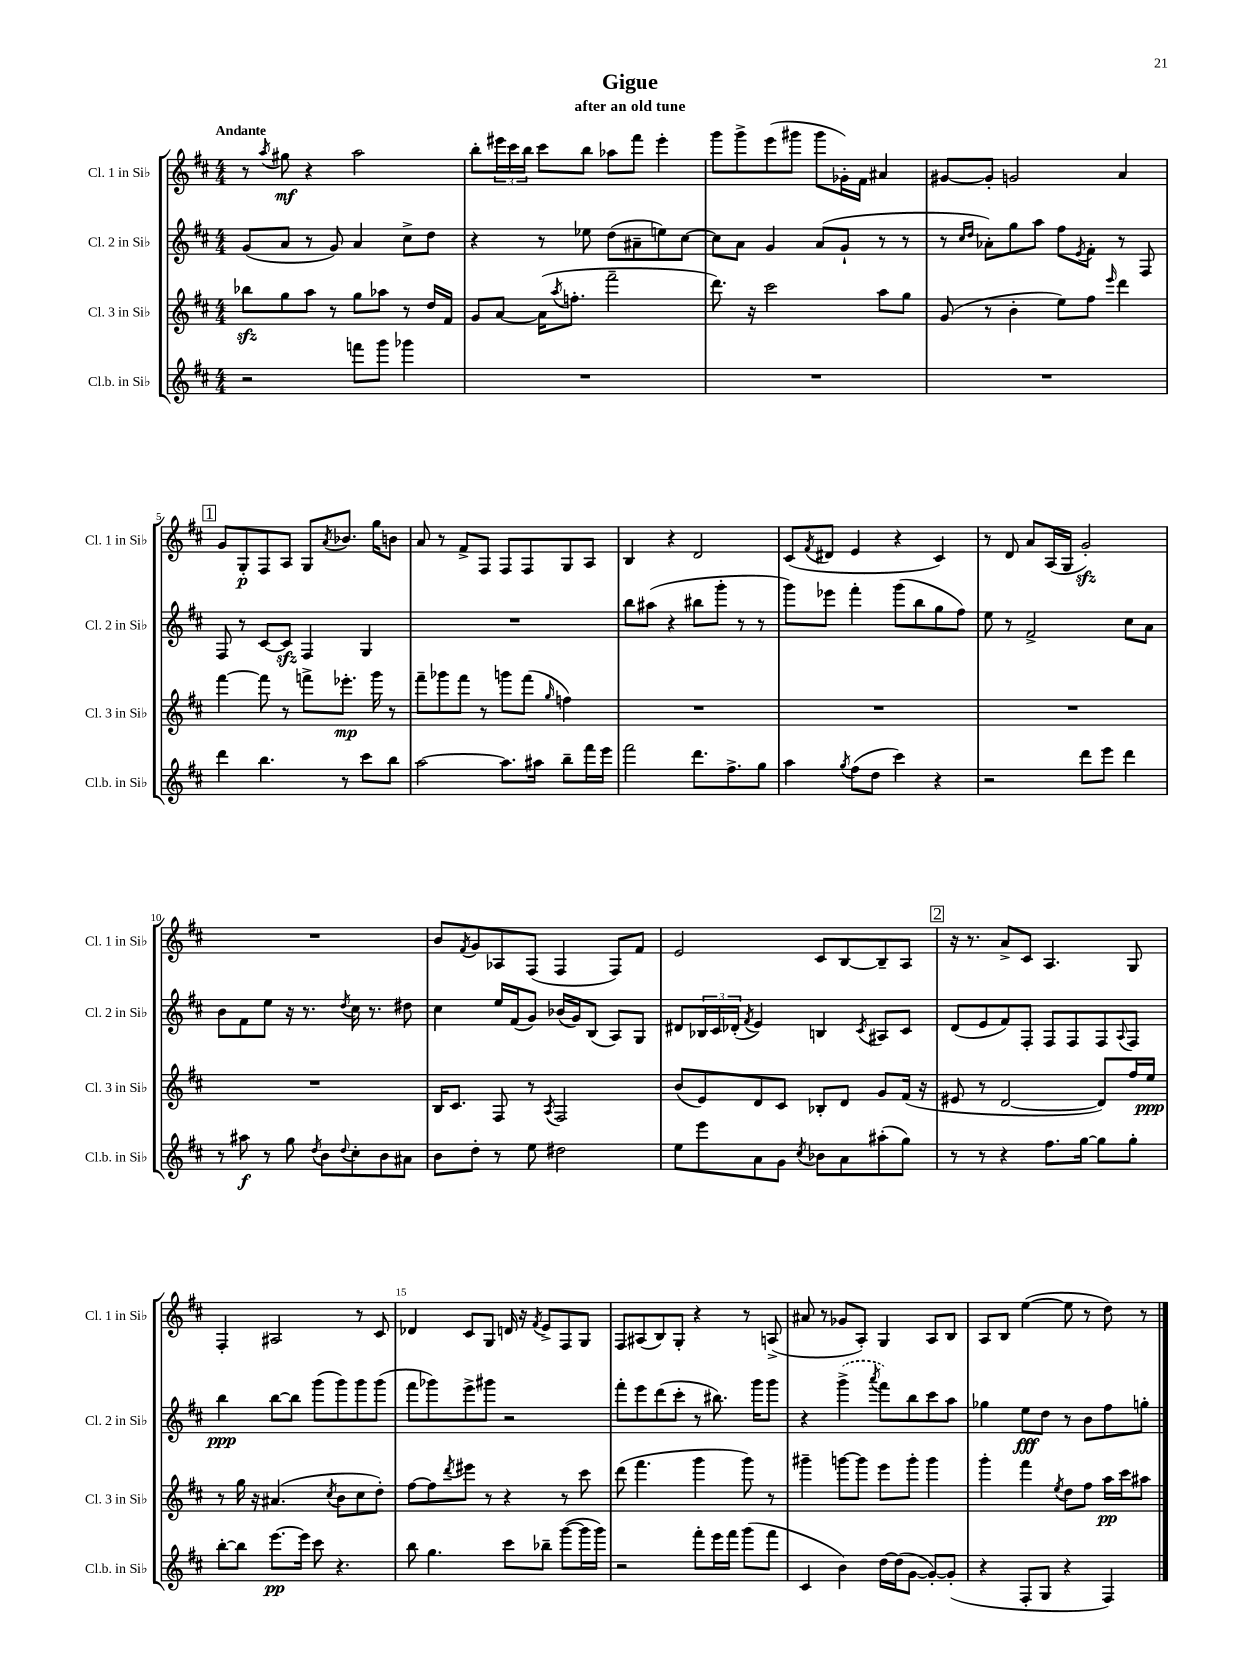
\header { title = "Gigue" subtitle = "after an old tune" }
<<
\new StaffGroup <<
\new Staff = "s0" \with { instrumentName = "Cl. 1 in Sib" shortInstrumentName = "Cl. 1 in Sib" } {
    \clef treble \key d \major \numericTimeSignature \time 4/4 \tempo "Andante"
    r8 \acciaccatura { a''8 } gis''8\mf r4 a''2 |
    b''8-. \tuplet 3/2 { eis'''16 cis'''16 b''16 } cis'''8 b''8 aes''8 fis'''8 eis'''4-. |
    g'''8 g'''8-> e'''8( gis'''8 gis'''8 ges'16-.) fis'16 ais'4 |
    gis'8~ gis'8-. g'2 a'4 |
    \mark \markup { \box "1" } g'8 g8-.\p fis8 a8 g8 \acciaccatura { a'8 } bes'8. g''16 b'8 |
    a'8 r8 fis'8-> fis8 fis8 fis8 g8 a8 |
    b4 r4 d'2 |
    cis'8( \acciaccatura { fis'8 } dis'8 e'4 r4 cis'4) |
    r8 d'8 a'8 a16( g16 g'2-.\sfz) |
    R1 |
    b'8 \acciaccatura { fis'8 } g'8 aes8 fis8( fis4 fis8) fis'8 |
    e'2 cis'8 b8~ b8-- a8 |
    \mark \markup { \box "2" } r16 r8. a'8-> cis'8 a4. g8 |
    fis4-. ais2 r8 cis'8 |
    des'4 cis'8 g8 d'16 r16 \acciaccatura { fis'8 } e'8-> fis8 g8 |
    fis8 ais8( b8) g8-. r4 r8 a8->( |
    ais'8 r8 ges'8 a8-.) g4 a8 b8 |
    a8 b8 e''4~( e''8 r8 d''8) r8 \bar "|." |
}
\new Staff = "s1" \with { instrumentName = "Cl. 2 in Sib" shortInstrumentName = "Cl. 2 in Sib" } {
    \clef treble \key d \major \numericTimeSignature \time 4/4
    g'8( a'8 r8 g'8) a'4 cis''8-> d''8 |
    r4 r8 ees''8 d''8( ais'8-- e''8) cis''8~ |
    cis''8 a'8 g'4 a'8( g'8-! r8 r8 |
    r8 \grace { cis''16 d''16 } aes'8-.) g''8 a''8 fis''8 \acciaccatura { e'8 } fis'8-. r8 fis8 |
    \mark \markup { \box "1" } fis8 r8 cis'8~ cis'8\sfz fis4 g4 |
    R1 |
    b''8 ais''8( r4 bis''8 g'''8-. r8 r8 |
    g'''8) ees'''8 fis'''4-. g'''8( b''8 g''8 fis''8) |
    e''8 r8 fis'2-> cis''8 a'8 |
    b'8 fis'8 e''8 r16 r8. \acciaccatura { d''8 } cis''16 r8. dis''8 |
    cis''4 e''16 fis'16( g'8) bes'16( g'16) b8( a8) g8 |
    dis'8 \tuplet 3/2 { bes16 cis'16 des'16-.( } \acciaccatura { fis'8 } e'4) b4 \acciaccatura { cis'8 } ais8 cis'8 |
    \mark \markup { \box "2" } d'8( e'8 fis'8) fis8-. fis8 fis8 fis8 \appoggiatura { a8 } fis8 |
    b''4\ppp b''8~ b''8 g'''8( g'''8) g'''8 g'''8( |
    fis'''8 ges'''8) e'''8-> gis'''8 r2 |
    fis'''8-. e'''8 d'''8( cis'''8-. r8 bis''8.) g'''16 g'''8 |
    r4 \once \slurDashed g'''4->( \acciaccatura { a'''8 } fis'''8) b''8 cis'''8 a''8 |
    ges''4 e''8\fff d''8 r8 b'8 fis''8 g''8-. \bar "|." |
}
\new Staff = "s2" \with { instrumentName = "Cl. 3 in Sib" shortInstrumentName = "Cl. 3 in Sib" } {
    \clef treble \key d \major \numericTimeSignature \time 4/4
    bes''8\sfz g''8 a''8 r8 g''8 aes''8 r8 d''16 fis'16 |
    g'8 a'8~ a'16( \acciaccatura { a''8 } f''8.-. fis'''2-- |
    d'''8.) r16 cis'''2 a''8 g''8 |
    g'8( r8 b'4-. e''8) fis''8 \grace { e'''16 } d'''4 |
    \mark \markup { \box "1" } fis'''4~ fis'''8 r8 f'''8-> ees'''8.-.\mp g'''16 r8 |
    fis'''8-- ges'''8 fis'''8 r8 g'''8 fis'''8( \grace { g''16 } f''4) |
    R1 |
    R1 |
    R1 |
    R1 |
    b16 cis'8. fis8 r8 \acciaccatura { a8 } fis2 |
    b'8( e'8) d'8 cis'8 bes8-. d'8 g'8 fis'16( r16 |
    \mark \markup { \box "2" } eis'8 r8 d'2~ d'8) fis''16 e''16\ppp |
    r8 g''16 r16 ais'4.( \acciaccatura { cis''8 } b'8 cis''8 d''8-.) |
    fis''8~ fis''8 \acciaccatura { d'''8 } eis'''8 r8 r4 r8 cis'''8 |
    d'''8( fis'''4. g'''4 g'''8) r8 |
    gis'''4-- g'''8~ g'''8 e'''8 g'''8-. g'''4 |
    g'''4-. fis'''4 \acciaccatura { e''8 } d''8 fis''8 a''16\pp cis'''16 ais''8 \bar "|." |
}
\new Staff = "s3" \with { instrumentName = "Cl.b. in Sib" shortInstrumentName = "Cl.b. in Sib" } {
    \clef treble \key d \major \numericTimeSignature \time 4/4
    r2 f'''8 g'''8 ges'''4 |
    R1 |
    R1 |
    R1 |
    \mark \markup { \box "1" } d'''4 b''4. r8 cis'''8 b''8 |
    a''2~ a''8. ais''16 b''8-- fis'''16 e'''16 |
    fis'''2 d'''8. fis''8.-> g''8 |
    a''4 \acciaccatura { g''8 } fis''8( d''8 cis'''4) r4 |
    r2 d'''8 e'''8 d'''4 |
    r8 ais''8\f r8 g''8 \acciaccatura { d''8 } b'8 \appoggiatura { d''8 } cis''8-. b'8 ais'8 |
    b'8 d''8-. r8 e''8 dis''2 |
    e''8 e'''8 a'8 g'8 \acciaccatura { cis''8 } bes'8 a'8 ais''8-.( g''8) |
    \mark \markup { \box "2" } r8 r8 r4 fis''8. g''16~ g''8 g''8-. |
    b''8~-. b''8 e'''8.~\pp e'''16 cis'''8 r4. |
    b''8 g''4. cis'''8 bes''8-- g'''8~( g'''16 g'''16) |
    r2 fis'''8-. e'''16 fis'''16 g'''8( fis'''8 |
    cis'4 b'4) d''16~ d''16( g'8~ g'8~-.) g'8-.( |
    r4 fis8-. g8 r4 fis4) \bar "|." |
}
>>
>>
\layout { \context { \Score \override BarNumber.break-visibility = ##(#f #t #t) barNumberVisibility = #(every-nth-bar-number-visible 5) } }
